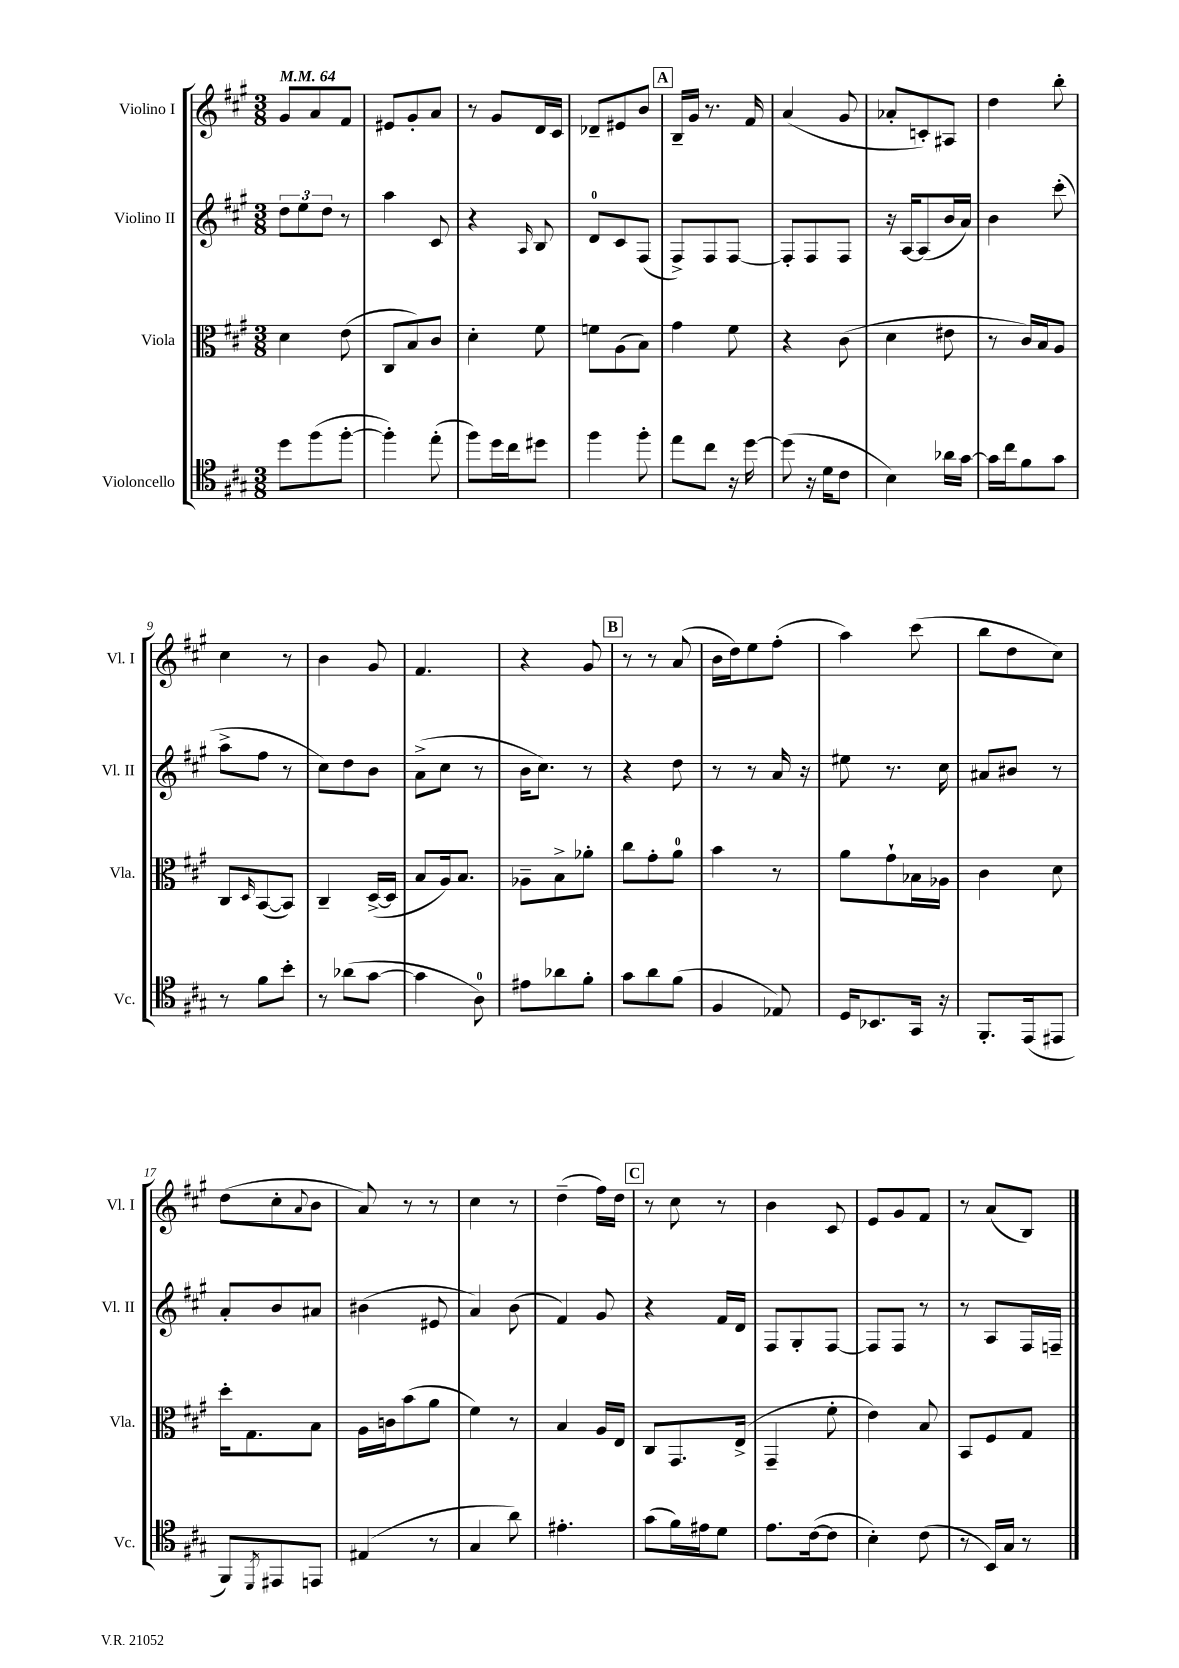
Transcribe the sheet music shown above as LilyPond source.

<<
\new StaffGroup <<
\new Staff = "s0" \with { instrumentName = "Violino I" shortInstrumentName = "Vl. I" } {
    \clef treble \key a \major \numericTimeSignature \time 3/8 \tempo 4 = 64
    gis'8 a'8 fis'8 |
    eis'8 gis'8-. a'8 |
    r8 gis'8 d'16 cis'16 |
    des'8-- eis'8 b'8 |
    \mark \markup { \box "A" } b16-- gis'16 r8. fis'16 |
    a'4( gis'8 |
    aes'8-. c'8-.) ais8 |
    d''4 b''8-. |
    cis''4 r8 |
    b'4 gis'8 |
    fis'4. |
    r4 gis'8 |
    \mark \markup { \box "B" } r8 r8 a'8( |
    b'16 d''16) e''8 fis''8-.( |
    a''4) cis'''8( |
    b''8 d''8 cis''8) |
    d''8( cis''8-. \appoggiatura { a'8 } b'8 |
    a'8) r8 r8 |
    cis''4 r8 |
    d''4--( fis''16) d''16 |
    \mark \markup { \box "C" } r8 cis''8 r8 |
    b'4 cis'8 |
    e'8 gis'8 fis'8 |
    r8 a'8( b8) \bar "|." |
}
\new Staff = "s1" \with { instrumentName = "Violino II" shortInstrumentName = "Vl. II" } {
    \clef treble \key a \major \numericTimeSignature \time 3/8
    \tuplet 3/2 { d''8 e''8 d''8 } r8 |
    a''4 cis'8 |
    r4 \grace { a16 } b8 |
    d'8-0 cis'8 fis8( |
    \mark \markup { \box "A" } fis8->) fis8 fis8~ |
    fis8-. fis8 fis8 |
    r16 a16~ a8( b'16 a'16) |
    b'4 cis'''8-.( |
    a''8-> fis''8 r8 |
    cis''8) d''8 b'8 |
    a'8->( cis''8 r8 |
    b'16 cis''8.) r8 |
    \mark \markup { \box "B" } r4 d''8 |
    r8 r8 a'16 r16 |
    eis''8 r8. cis''16 |
    ais'8 bis'8 r8 |
    a'8-. b'8 ais'8 |
    bis'4( eis'8 |
    a'4) b'8( |
    fis'4) gis'8 |
    \mark \markup { \box "C" } r4 fis'16 d'16 |
    fis8 gis8-. fis8~ |
    fis8 fis8 r8 |
    r8 a8 fis16 f16-- \bar "|." |
}
\new Staff = "s2" \with { instrumentName = "Viola" shortInstrumentName = "Vla." } {
    \clef alto \key a \major \numericTimeSignature \time 3/8
    d'4 e'8( |
    cis8 b8) cis'8 |
    d'4-. fis'8 |
    f'8 a8( b8) |
    \mark \markup { \box "A" } gis'4 fis'8 |
    r4 cis'8( |
    d'4 eis'8 |
    r8 cis'16) b16 a8 |
    cis8 \grace { d16 } b,8~( b,8) |
    cis4-- d16~->( d16 |
    b8 a16) b8. |
    aes8-- b8-> aes'8-. |
    \mark \markup { \box "B" } cis''8 gis'8-. a'8-0 |
    b'4 r8 |
    a'8 gis'8-! bes16 aes16 |
    cis'4 d'8 |
    d''16-. gis8. b8 |
    a16 c'16 b'8( a'8 |
    fis'4) r8 |
    b4 a16 e16 |
    \mark \markup { \box "C" } cis8 gis,8. e16->( |
    gis,4-- fis'8-. |
    e'4) b8 |
    b,8 fis8 gis8 \bar "|." |
}
\new Staff = "s3" \with { instrumentName = "Violoncello" shortInstrumentName = "Vc." } {
    \clef tenor \key a \major \numericTimeSignature \time 3/8
    d''8 fis''8( fis''8~-. |
    fis''4-.) e''8-.( |
    fis''8) d''16 cis''16 dis''8 |
    fis''4 fis''8-. |
    \mark \markup { \box "A" } e''8 cis''8 r16 d''16~ |
    d''8( r16 d'16 cis'8 |
    b4) aes'16 gis'16~ |
    gis'16 cis''16 fis'8 gis'8 |
    r8 fis'8 b'8-. |
    r8 aes'8( gis'8~ |
    gis'4 a8-0) |
    eis'8 aes'8 fis'8-. |
    \mark \markup { \box "B" } gis'8 a'8 fis'8( |
    fis4 ees8) |
    d16 bes,8. gis,16 r16 |
    fis,8.-. e,16( eis,8 |
    fis,8) \acciaccatura { d,8 } eis,8 e,8 |
    eis4( r8 |
    gis4 a'8) |
    eis'4.-. |
    \mark \markup { \box "C" } gis'8( fis'16) eis'16 d'8 |
    e'8. cis'16~( cis'8 |
    b4-.) cis'8( |
    r8 b,16) gis16 r8 \bar "|." |
}
>>
>>
